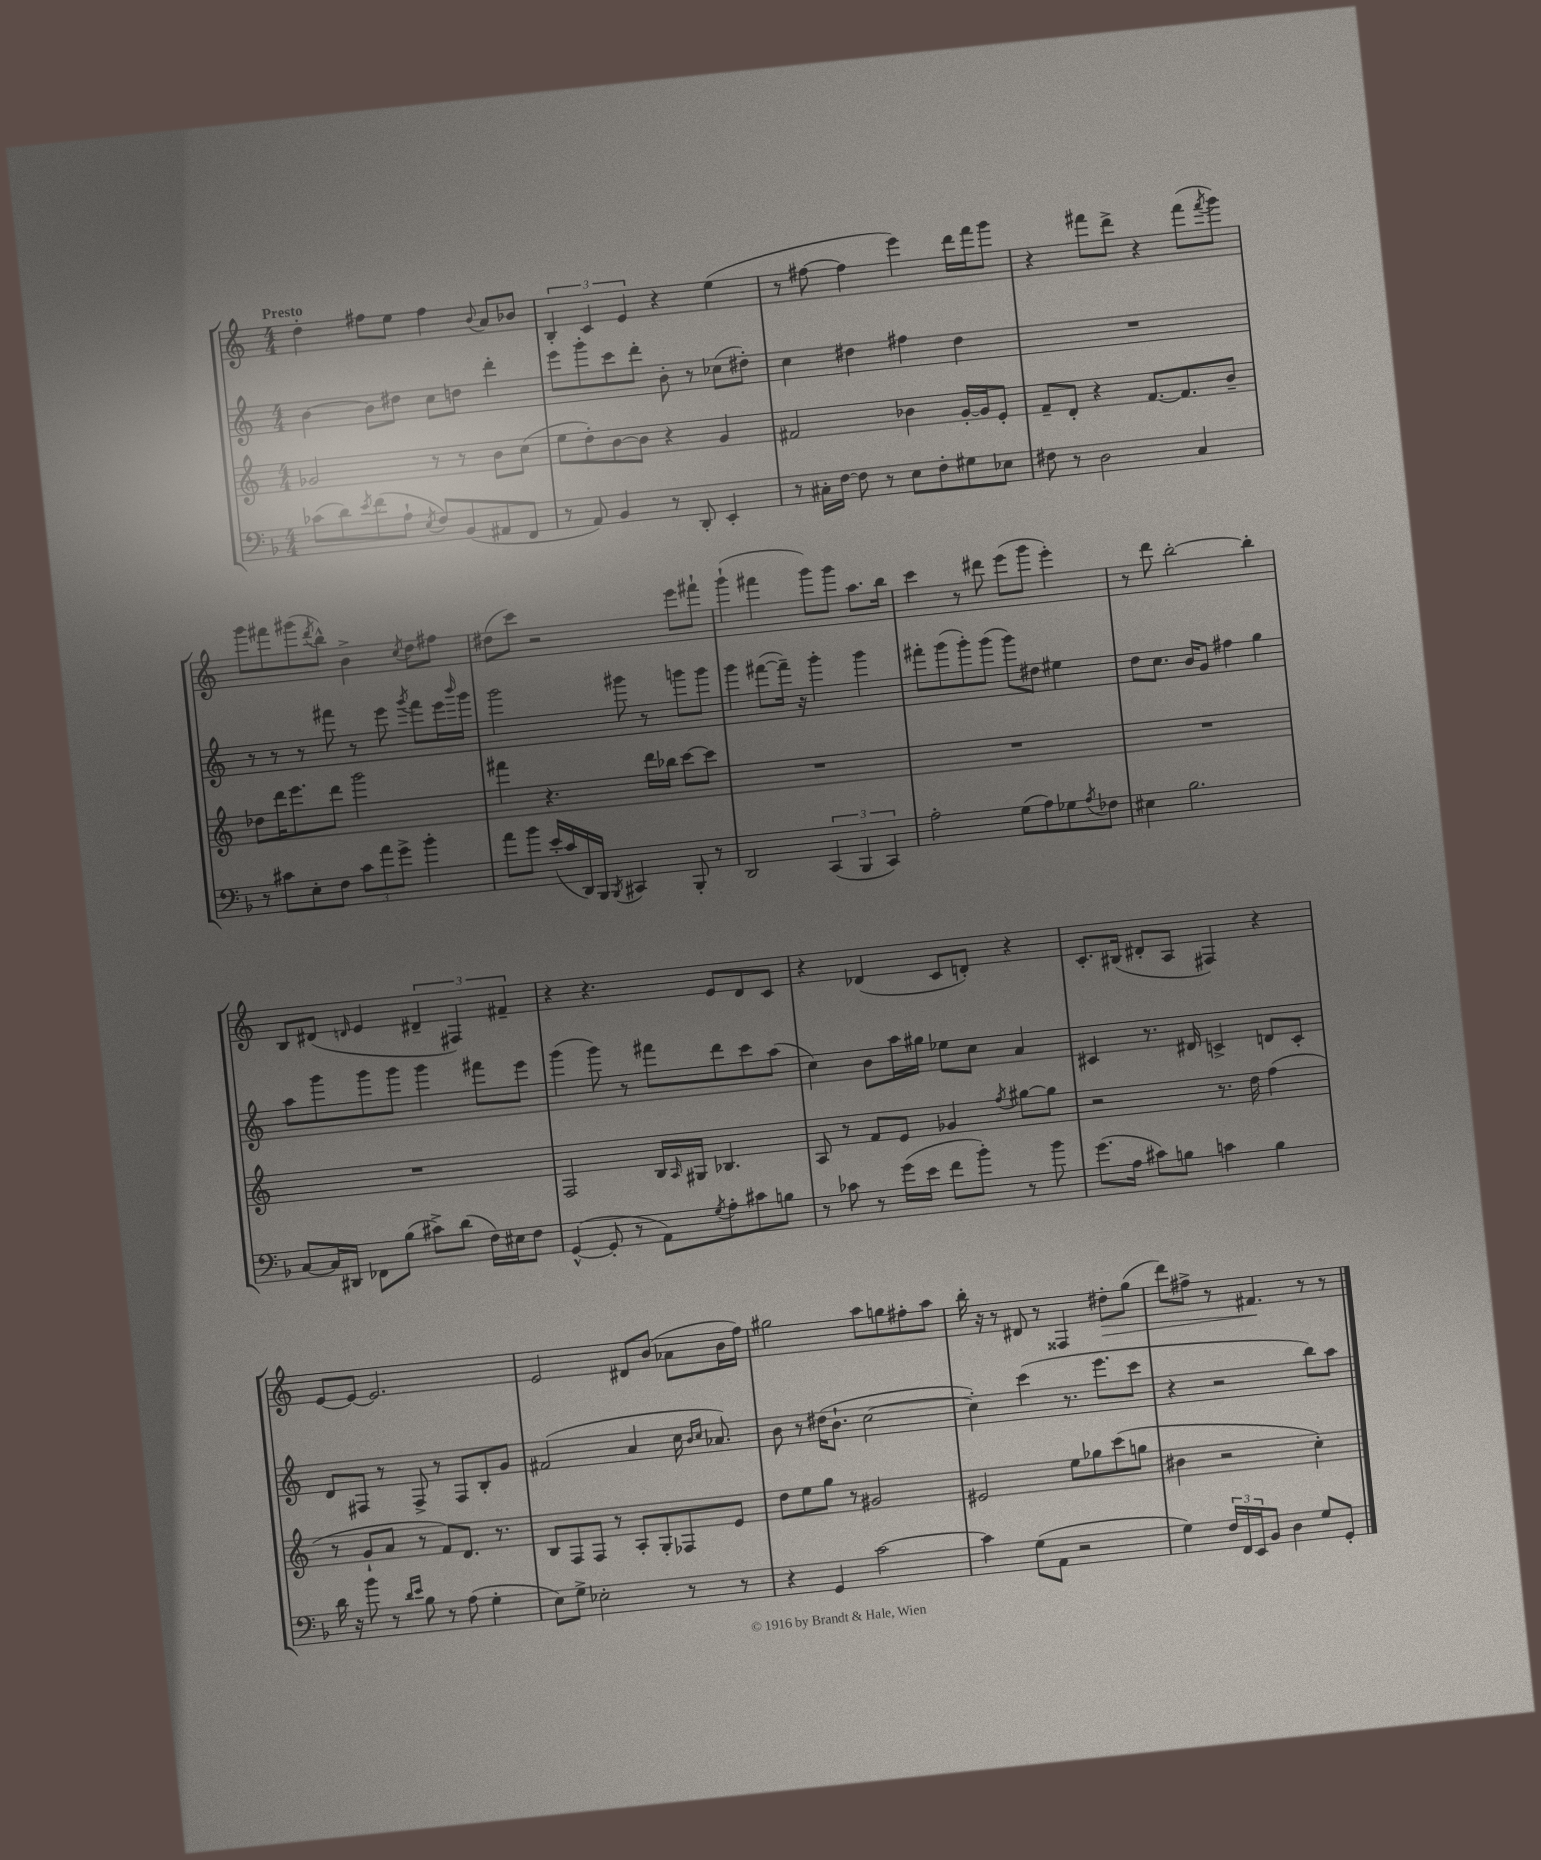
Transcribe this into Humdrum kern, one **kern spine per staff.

**kern	**kern	**kern	**kern
*staff4	*staff3	*staff2	*staff1
*clefF4	*clefG2	*clefG2	*clefG2
*k[b-]	*k[]	*k[]	*k[]
*M4/4	*M4/4	*M4/4	*M4/4
(8c-	2g-	[4b	4dd'
8d)	.	.	.
8qe	.	.	.
(8f	.	8b]	8ff#
8A`	.	8dd#	8ee
8qE	.	.	.
8F)	8r	8cc	4ff#
(8BB-	8r	8dd	.
.	.	.	8qqb
8AA#	8b	4ddd'	8a
8FF	(8cc	.	8b-
=	=	=	=
8r	8ee	8eee	6B'
8AA)	8dd')	8ggg'	.
.	.	.	6c
4BB-	[8b	8ccc	.
.	.	.	6e
.	8b]	8ddd'	.
8r	4r	8b'	4r
8DD'	.	8r	.
4EE'	4g	(8cc-	(4ee
.	.	8dd#')	.
=	=	=	=
8r	2f#	4cc	8r
16C#'	.	.	[8ff#
[16F	.	.	.
8F]	.	4dd#	4ff#]
8r	.	.	.
8E	4b-	4ff#	4eee)
8F'	.	.	.
8G#	[16g'	4dd#	16ddd
.	16g]	.	16fff
8E-	8e'	.	8ggg
=	=	=	=
8F#	8f~	1r	4r
8r	8d'	.	.
2D	4r	.	8fff#
.	.	.	8ddd^
.	[8.f	.	4r
.	8.f]	.	.
4C	.	.	(8fff#
.	.	.	8qfff#
.	8b~	.	8ggg)
=	=	=	=
8r	8dd-	8r	8ggg
8c#	16ddd	8r	8fff#
.	8.eee	.	.
8E'	.	8r	(8ggg#
.	.	.	8qddd
8F	8ddd	8fff#	8bb^^)
12c#	2ggg	8r	4b^
12a	.	.	.
.	.	8eee	.
12g^	.	.	.
.	.	8qggg	8qcc
4b-'	.	8fff#	8dd
.	.	16eee	8ff#
.	.	16qqbbb	.
.	.	16ggg	.
=	=	=	=
8a	4fff#	2ggg	(8dd#
8b-	.	.	8ccc)
(16e'	4.r	.	2r
16c	.	.	.
16DD)	.	.	.
16BBB-	.	.	.
8qBBB-	.	.	.
4CC#	.	8ggg#	.
.	16ddd	8r	.
.	16bb-	.	.
8BBB-'	[8ccc	8ggg	8eee
8r	8ccc]	8ggg	8fff#`
=	=	=	=
2DD	1r	4ggg	(4ggg`
.	.	([8fff#	4fff#
.	.	16fff#~])	.
.	.	16r	.
(6CC	.	4ggg'	8ggg)
.	.	.	8ggg
6BBB-	.	.	.
.	.	4ggg	8.aa
6CC)	.	.	.
.	.	.	16bb
=	=	=	=
2A'	1r	8fff#'	4ccc
.	.	(8ggg	.
.	.	8ggg')	8r
.	.	(8ggg	8ddd#
(8G	.	8ggg)	(8eee
8A)	.	8dd#	8ggg
8G-	.	4ee#	4eee')
8qA	.	.	.
8F-	.	.	.
=	=	=	=
4E#	1r	8dd	8r
.	.	8.cc	8ddd
2.B-	.	.	[2bb'
.	.	16b	.
.	.	8g	.
.	.	4ff#	.
.	.	4gg	4bb']
=	=	=	=
[8C	1r	8aa	8B
16C]	.	8ggg	(8d#
16DD#	.	.	.
.	.	.	16qqd
8FF-	.	8ggg	4e
(8B-	.	8ggg	.
8c#^)	.	4ggg	6d#~
(8d	.	.	.
.	.	.	6F#)
16F)	.	8fff#	.
16E#	.	.	.
.	.	.	6f#~
8F	.	8eee	.
=	=	=	=
([4GG^^	2F	(4ggg	4r
8GG']	.	8ggg)	4.r
8r	.	8r	.
8AA)	16B	8fff#	.
.	16qqA	.	.
.	16G#	.	.
8qG	.	.	.
8A'	4.B-	8ddd	8e
8c#	.	8ccc	8d
8B	.	(8aa	8c
=	=	=	=
8r	8A	4cc)	4r
8c-	8r	.	.
8r	8f	8b	(4d-
(16g	8e	16aa	.
16e	.	16gg#	.
8f	4g-	8ee-	8c
8b-')	.	8cc	8d')
.	8qff	.	.
8r	[8gg#	4a	4r
8b-	8gg#]	.	.
=	=	=	=
(8.g	2r	4c#	8.c'
16A	.	.	(16B#
8c#)	.	8.r	8d#'
8B	.	.	8A
.	.	16d#	.
4c	8.r	4c^	4F#)
.	16dd	.	.
4B	(4ff	8d	4r
.	.	8c'	.
=	=	=	=
16d	8r	8d	[8e
16r	.	.	.
8b-	8g`	8F#	8e_
8r	8a	8r	2.e]
16qqd	.	.	.
16qqe	.	.	.
8B-	8r	8F#^	.
8r	8f)	8r	.
(8A	8.d	8F#	.
4G'	.	8B'	.
.	8.r	.	.
.	.	8g	.
=	=	=	=
8E)	8B	(2f#	2e
8G^	8F	.	.
2E-'	8F	.	.
.	8r	.	.
.	8A'	4a	8d#
.	8G'	.	(8b
8r	8F-	16cc	8a-
.	.	16qqb	.
.	.	16qqcc	.
.	.	8.a-)	.
8r	8e	.	16b
.	.	.	16ff)
=	=	=	=
4r	8dd	8b	2gg#
.	8ee	8r	.
4GG	8gg	(16dd#	.
.	.	8.b`	.
.	8r	.	.
[2c	2g#	[2cc	8aa
.	.	.	8gg
.	.	.	8ff#'
.	.	.	8aa
=	=	=	=
4c]	2e#	4cc'])	16bb'
.	.	.	16r
.	.	.	8r
(8G	.	(4ccc	8d#
8AA	.	.	8r
2r	8ee	8.r	4F##
.	8gg-	.	.
.	.	8.eee	.
.	(8ccc	.	8dd#'
.	8gg	8ccc	(8gg
=	=	=	=
4G)	4b#	4r	8ddd)
.	.	.	8ff#^
24F	2r	2r	8r
24FF	.	.	.
24EE	.	.	.
8BB-	.	.	4.f#
4D	.	.	.
8G	4cc')	8bb)	8r
8GG'	.	8aa	8r
==	==	==	==
*-	*-	*-	*-
